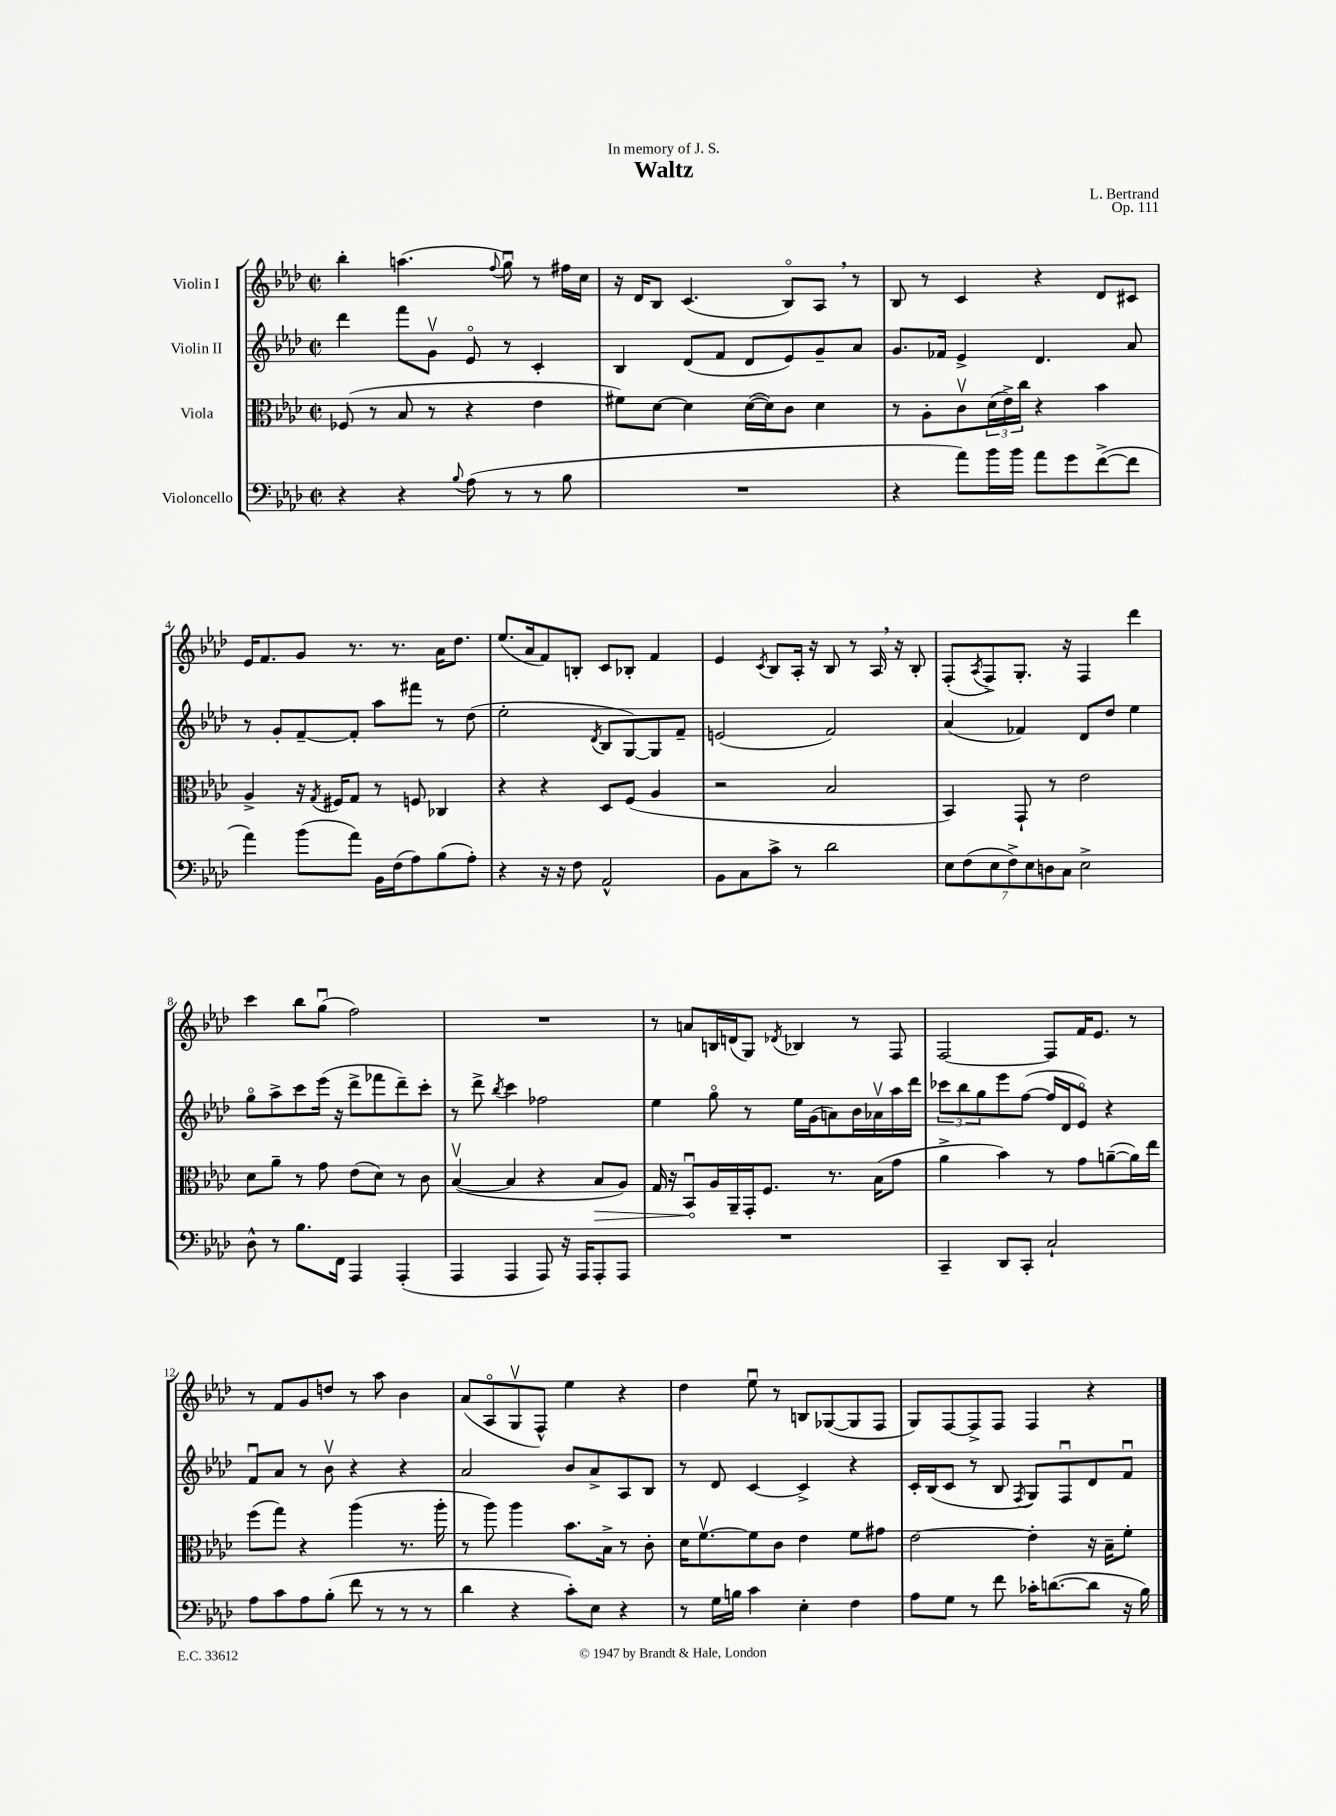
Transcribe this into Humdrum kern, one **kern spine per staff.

**kern	**kern	**kern	**kern
*staff4	*staff3	*staff2	*staff1
*clefF4	*clefC3	*clefG2	*clefG2
*k[b-e-a-d-]	*k[b-e-a-d-]	*k[b-e-a-d-]	*k[b-e-a-d-]
*M2/2	*M2/2	*M2/2	*M2/2
*met(c|)	*met(c|)	*met(c|)	*met(c|)
4r	(8F-	4ddd-	4bb-'
.	8r	.	.
4r	8B-	8fff	(4.aa
.	8r	8gv	.
8qqB-	.	.	.
(8A-	4r	8e-o	.
.	.	.	8qqff
8r	.	8r	8ggu)
8r	4e-	4c'	8r
8B-	.	.	16ff#
.	.	.	16cc
=	=	=	=
1r	8f#)	4B-	16r
.	.	.	16d-
.	[8d-	.	8B-
.	4d-]	(8d-	(4.c
.	.	8f	.
.	([16d-	8d-	.
.	16d-])	.	.
.	8c	8e-)	8B-o)
.	4d-	8g~	8A-
.	.	8a-	8r
=	=	=	=
4r	8r	8.g	8B-
.	8A-'	.	8r
.	.	16f-	.
8a-)	8cv	4e-^	4c
16b-	(24d-	.	.
.	24e-^)	.	.
16b-	.	.	.
.	24cc	.	.
8a-	4r	4.d-	4r
8g	.	.	.
([8f^	4b-	.	8d-
8f]	.	8a-	8c#
=	=	=	=
4a-)	4A-^	8r	16e-
.	.	.	8.f
.	.	8g'	.
(8b-	16r	[8f~	8g
.	8qG	.	.
.	16F#	.	.
8a-)	8G	8f']	8.r
16BB-	8r	8aa-	.
(16F	.	.	8.r
8A-)	8F	8fff#	.
(8B-	4C-	8r	16a-
.	.	.	8.dd-
8A-')	.	(8dd-	.
=	=	=	=
4r	4r	2ee-'	(8.ee-
.	.	.	16a-
16r	4r	.	8f)
16r	.	.	.
8F	.	.	8B'
.	.	8qd-	.
2AA-^^	8D-	8B-	8c
.	(8F	[8G)	8B-'
.	4A-	8G]	4f
.	.	8f~	.
=	=	=	=
8BB-	2r	(2e	4e-
8C	.	.	.
.	.	.	8qc
8c^	.	.	8B-
8r	.	.	16A-'
.	.	.	16r
2d-	2B-	2f)	8B-
.	.	.	8r
.	.	.	16A-
.	.	.	16r
.	.	.	8B-'
=	=	=	=
14E-	4BB-)	(4a-	(8F'
(14F	.	.	.
.	.	.	8qA-
.	.	.	8F^)
14E-	.	.	.
14F^)	.	.	.
.	8GG`	4f-)	8.G'
14E-	.	.	.
14D	.	.	.
.	8r	.	.
14C	.	.	.
.	.	.	16r
2E-^	2e-	8d-	4F
.	.	8dd-	.
.	.	4ee-	4ddd-
=	=	=	=
8D-^^	8d-	8ggo	4ccc
8r	8a-~	8aa-^	.
8.B-	8r	8ccc	8bb-
.	8g	(16eee-	(8ggu
16FF	.	16r	.
4AAA-	(8e-	8ddd-^	2ff)
.	8d-)	8fff-	.
(4AAA-'	8r	8ddd-~)	.
.	8c	8ccc'	.
=	=	=	=
4AAA-	([4B-v	8r	1r
.	.	8ddd-^	.
.	.	8qbb-	.
4AAA-	4B-]	4ccc	.
8AAA-)	4r	2ff-	.
16r	.	.	.
16AAA-	.	.	.
8AAA-'	8B-	.	.
8AAA-	8A-)	.	.
=	=	=	=
1r	16G	4ee-	8r
.	16r	.	.
.	8BB-u	.	8a
.	16A-	8ggo	16B
.	16AA-~	.	(16d
.	16GG'	8r	8G)
.	8.F	.	.
.	.	.	8qd-
.	.	16ee-	4B-
.	.	(16g	.
.	8.r	8a)	.
.	.	16b-	8r
.	(16B-	16a-v	.
.	8g	16aa-	8F
.	.	16ddd-	.
=	=	=	=
4CC~	4a-^	12ccc-	[2F
.	.	12bb-	.
.	.	12gg	.
8DD-	4b-)	8eee-	.
8CC'	.	([8ff	.
2C`	8r	16ff]	8F]
.	.	16d-	.
.	8g	8e-o)	16f
.	.	.	8.e-
.	([8a~	4r	.
.	16a])	.	8r
.	16ee-	.	.
=	=	=	=
8A-	(8ff	8fu	8r
8c	8gg)	8a-	8f
8A-	4r	8r	8g
(8B-'	.	8b-v	8dd
8f	(4aa-	4r	8r
8r	.	.	8aa-
8r	8.r	4r	4b-
8r	.	.	.
.	16aa-'	.	.
=	=	=	=
4d-	8r	2a-	(8a-
.	8aa-)	.	8A-o
4r	4aa-	.	8Gv
.	.	.	8F^^)
8c')	8.b-	8b-	4ee-
8E-	.	8a-^	.
.	16B-^	.	.
4r	8r	8A-	4r
.	8c'	8B-	.
=	=	=	=
8r	16d-	8r	4dd-
.	[8.fv	.	.
16G	.	8d-	.
16B	.	.	.
4c	8f]	[4c	8ee-u
.	8c	.	8r
4E-'	4e-	4c^]	8B
.	.	.	([8G-
4F	8f	4r	8G-]
.	8g#	.	8F
=	=	=	=
8A-	[2e-	16c'	8G)
.	.	(16B-	.
8G	.	8c	[8F
8r	.	8r	8F^]
8f	.	8B-	8F
.	.	8qF	.
16c-'	4e-']	8G)	4F
([8.d	.	.	.
.	.	8Fu	.
8d]	16r	8d-	4r
.	16B-~	.	.
16r	8f'	8fu	.
16B-)	.	.	.
==	==	==	==
*-	*-	*-	*-
